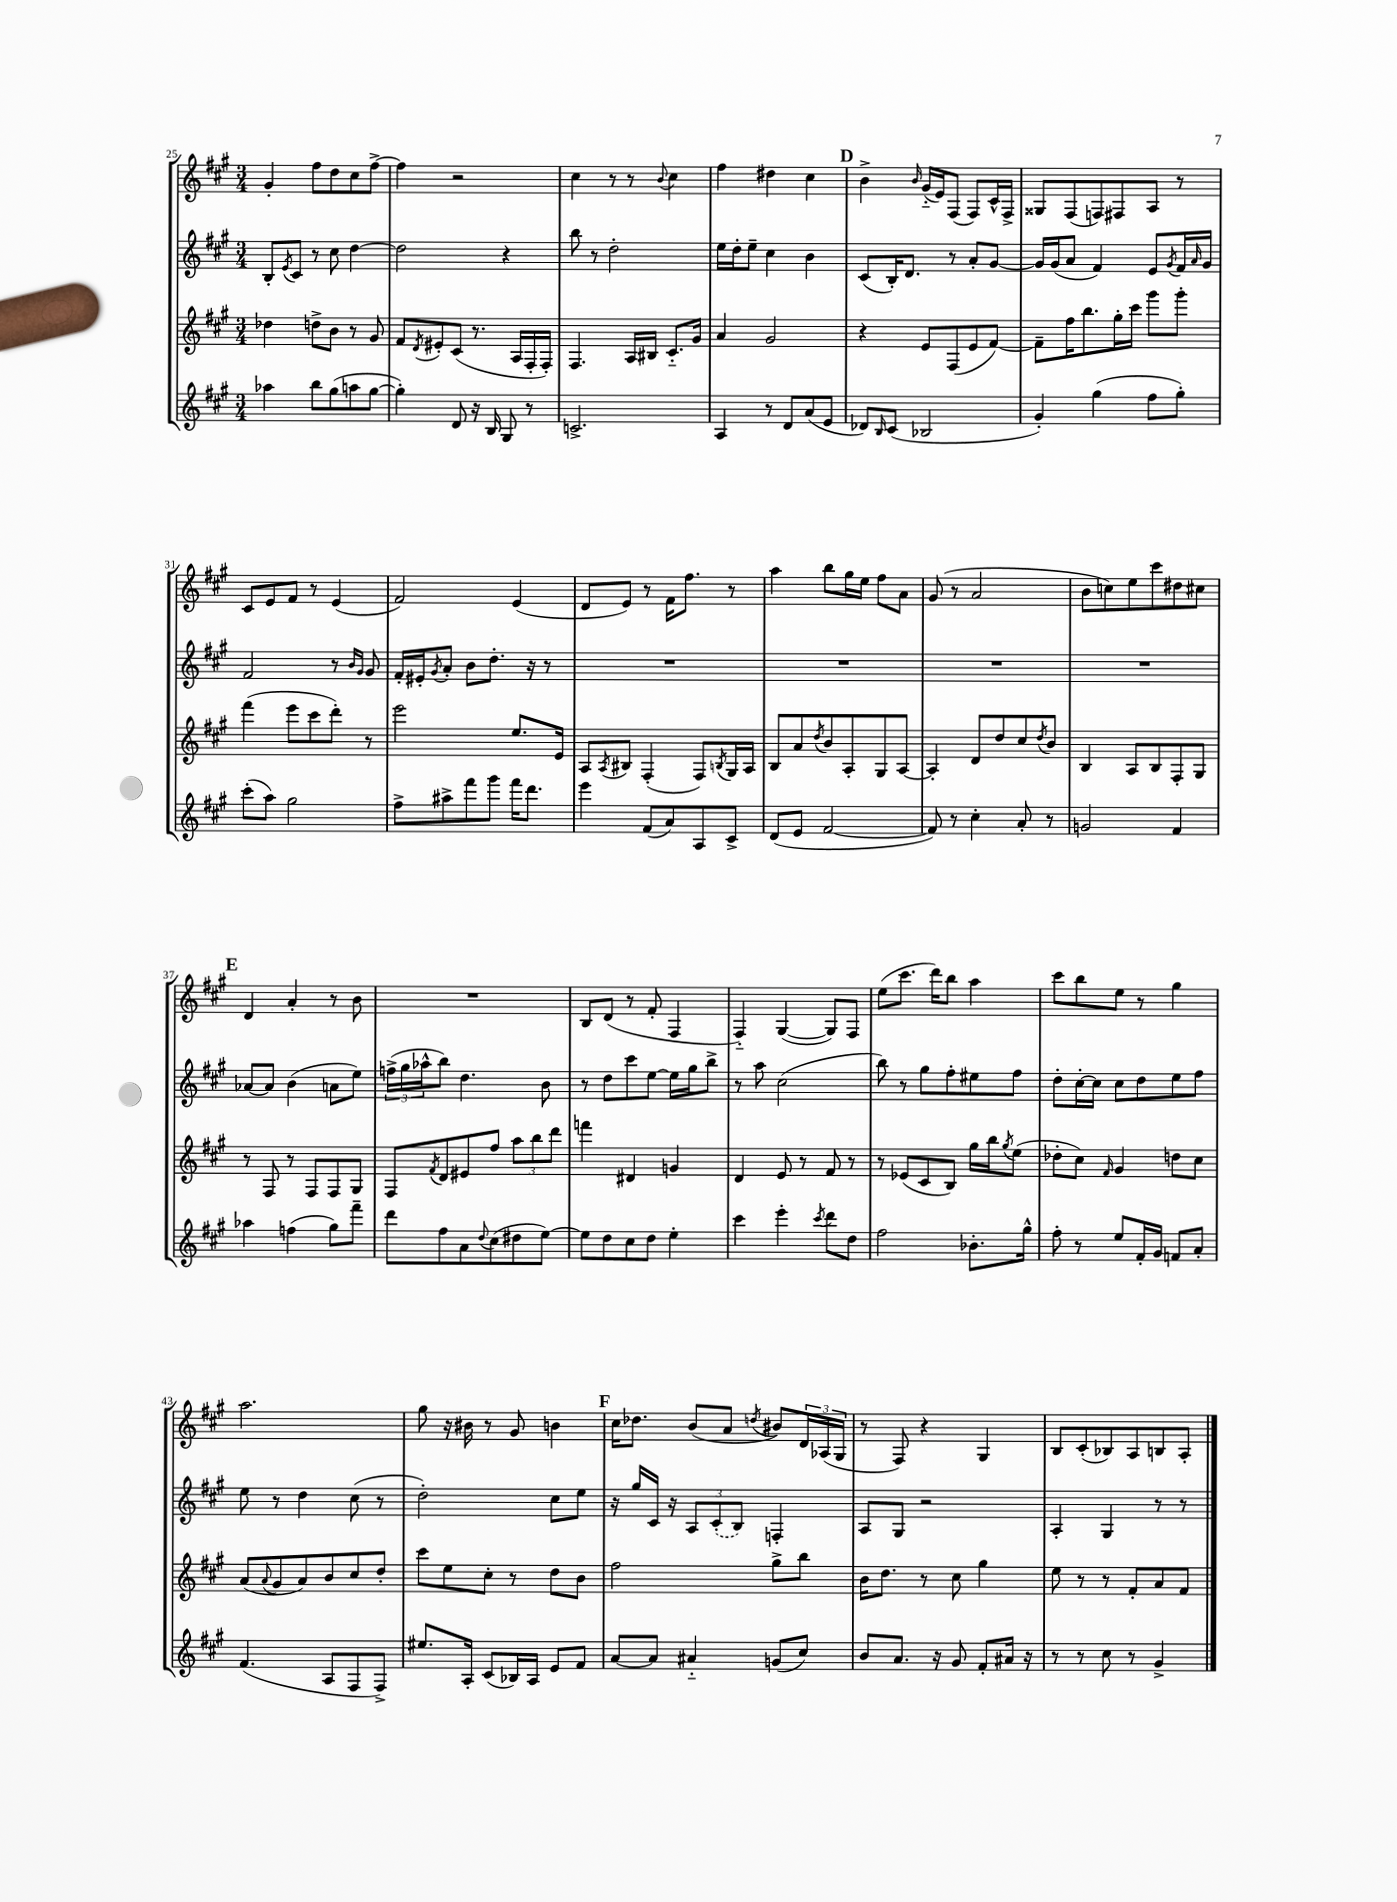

**kern	**kern	**kern	**kern
*part4	*part3	*part2	*part1
*staff4	*staff3	*staff2	*staff1
*clefG2	*clefG2	*clefG2	*clefG2
*k[f#c#g#]	*k[f#c#g#]	*k[f#c#g#]	*k[f#c#g#]
*M3/4	*M3/4	*M3/4	*M3/4
=25	=25	=25	=25
4aa-X\	4dd-X\	8B'/L	4g#'/
.	.	8qe/	.
.	.	8c#/J	.
8bb\L	8ddn^\L	8r	8ff#\L
(8gg#\	8b\J	8cc#\	8dd\
8aan\	8r	[4dd\	8cc#\
[8gg#\J	8g#/	.	[8ff#^\J
=26	=26	=26	=26
4gg#'\])	8f#/L	2dd\]	4ff#\]
.	8qd/	.	.
.	8e#X'/	.	.
8d/	(8c#/J	.	2r
16r	8.r	.	.
16B/	.	.	.
8G#/	.	4r	.
.	16A/LL	.	.
8r	16F#'/	.	.
.	16F#'/JJ)	.	.
=27	=27	=27	=27
2.cn^/	4.F#/	8bb\	4cc#\
.	.	8r	.
.	.	2dd'\	8r
.	16A/LL	.	8r
.	16B#X/JJ	.	.
.	.	.	8qqb/
.	8.c#/L	.	4cc#\
.	16g#/Jk	.	.
=28	=28	=28	=28
4A/	4a/	16ee\LL	4ff#\
.	.	16dd'\J	.
.	.	8ee~\J	.
8r	2g#/	4cc#\	4dd#X\
8d/L	.	.	.
(8a/	.	4b\	4cc#\
8e/J	.	.	.
!!LO:REH:place=s1:t=D
=29	=29	=29	=29
8d-X/L)	4r	(8c#/L	4b^\
16qqB/	.	.	.
(8c#/J	.	16B'/K)	.
.	.	8.d/J	.
.	.	.	16qqb/
2B-X/	8e/L	.	(16g#/LL
.	.	.	16e/J)
.	(8F#/	8r	(8F#/J
.	8e/	8a'/L	8F#/L)
.	[8f#/J)	[8g#/J	16c#^^/L
.	.	.	16F#^/JJ
=30	=30	=30	=30
4g#'/)	8f#~\L]	16g#/LL]	8G##X/L
.	.	(16g#/J	.
.	16ff#\K	8a/J	(8F#/
.	8.bb\	.	.
(4gg#\	.	4f#/)	8Fn/)
.	16gg#'\L	.	8F#X/
.	16ccc#\JJ	.	.
8ff#\L	8ggg#\L	8e/L	8A/J
.	.	8qg#/	.
8gg#'\J)	8ggg#'\J	16f#/L	8r
.	.	16qqa/	.
.	.	16g#/JJ	.
!!LO:LB:g=z
=31	=31	=31	=31
(8ccc#'\L	(4fff#\	2f#/	8c#/L
8aa\J)	.	.	8e/
2gg#\	8eee\L	.	8f#/J
.	8ccc#\	.	8r
.	8ddd'\J)	8r	(4e/
.	.	16qqb/LL	.
.	.	16qqg#/JJ	.
.	8r	8g#/	.
=32	=32	=32	=32
8ff#^\L	2eee\	16f#'/LL	2f#/)
.	.	16e#X'/J	.
.	.	8qg#/	.
8aa#X^\	.	8a'/J	.
8fff#\	.	8b\L	.
8ggg#\J	.	8.dd'\J	.
16fff#\KL	8.ee/L	.	(4e/
8.ddd\J	.	16r	.
.	.	8r	.
.	16e/Jk	.	.
=33	=33	=33	=33
4eee\	8A/L	2.r	8d/L
.	8qA/	.	.
.	8B#X/J	.	8e/J)
(8f#/L	(4F#'/	.	8r
8a/)	.	.	16f#\KL
.	.	.	8.ff#\J
8A/	8F#/L)	.	.
.	8qBn/	.	.
8c#^/J	16G#/L	.	8r
.	16A/JJ	.	.
=34	=34	=34	=34
(8d/L	8B/L	2.r	4aa\
8e/J	8a/	.	.
.	8qdd/	.	.
[2f#/	8b/	.	8bb\L
.	8A'/	.	16gg#\L
.	.	.	16ee\JJ
.	8G#/	.	8ff#\L
.	[8A/J	.	8a\J
=35	=35	=35	=35
8f#/])	4A'/]	2.r	(8g#/
8r	.	.	8r
4cc#'\	8d/L	.	2a/
.	8dd/	.	.
8a'/	8cc#/	.	.
.	8qdd/	.	.
8r	8b/J	.	.
=36	=36	=36	=36
2gn/	4B/	2.r	8b\L
.	.	.	8ccn\)
.	8A/L	.	8ee\
.	8B/	.	8ccc#\
4f#/	8F#'/	.	8dd#X\
.	8G#/J	.	8cc#X\J
!!LO:LB:g=z
!!LO:REH:place=s1:t=E
=37	=37	=37	=37
4aa-X\	8r	[8a-X/L	4d/
.	8F#/	8a-/J]	.
(4ffn\	8r	(4b\	4a'/
.	8F#/L	.	.
8gg#\L)	8F#/	8an\L	8r
8fff#~\J	8G#/J	8ee\J)	8b\
=38	=38	=38	=38
8ddd\L	8F#/L	(24ffn^\LL	2.r
.	.	24gg#\	.
.	.	24aa-X^^\J	.
.	8qf#/	.	.
8ff#\	8d/	8bb\J)	.
8a\	8e#X/	4.dd\	.
8qqdd/	.	.	.
(8cc#\	8ff#/J	.	.
8dd#X\	12aa\L	.	.
.	12bb\	.	.
[8ee\J)	.	8b\	.
.	12ddd\J	.	.
=39	=39	=39	=39
8ee\L]	4fffn\	8r	8B/L
8dd\	.	8dd\L	(8d/J
8cc#\	4d#X/	8ccc#\	8r
8dd\J	.	[8ee\J	8f#'/
4ee'\	4gn/	16ee\LL]	4F#/
.	.	16gg#\J	.
.	.	8bb^\J	.
=40	=40	=40	=40
4ccc#\	4d/	8r	4F#/)
.	.	8aa\	.
4eee'\	8e/	(2cc#\	([4G#/
.	8r	.	.
8qccc#/	.	.	.
8ddd\L	8f#/	.	8G#/L])
8dd\J	8r	.	8F#/J
=41	=41	=41	=41
2ff#\	8r	8bb\)	(8ee\L
.	(8e-X/L	8r	8.ccc#\J
.	8c#/	8gg#\L	.
.	.	.	16ddd\KL)
.	8B/J)	8ff#'\	8bb\J
8.b-X'\L	16gg#\LL	8ee#X\	4aa\
.	16bb\J	.	.
.	8qgg#/	.	.
.	(8ee\J	8ff#\J	.
16gg#^^\Jk	.	.	.
=42	=42	=42	=42
8ff#'\	8dd-X'\L	8dd'\L	8ccc#\L
8r	8cc#\J)	[16cc#'\L	8bb\
.	.	16cc#\JJ]	.
.	16qqf#/	.	.
8ee/L	4g#/	8cc#\L	8ee\J
16f#'/L	.	8dd\	8r
16g#/JJ	.	.	.
8fn/L	8ddn\L	8ee\	4gg#\
8a'/J	8cc#\J	8ff#\J	.
!!LO:LB:g=z
=43	=43	=43	=43
(4.f#/	(8a/L	8ee\	2.aa\
.	8qqa/	.	.
.	8g#/	8r	.
.	8a/)	4dd\	.
8A/L	8b/	.	.
8F#/	8cc#/	(8cc#\	.
8F#^/J)	8dd'/J	8r	.
=44	=44	=44	=44
8.ee#X/L	8ccc#\L	2dd'\)	8gg#\
.	8ee\	.	16r
16A'/Jk	.	.	16b#X\
(8c#/L	8cc#'\J	.	8r
16B-X/L)	8r	.	8g#/
16A/JJ	.	.	.
8e/L	8dd\L	8cc#\L	4bn\
8f#/J	8b\J	8ee\J	.
!!LO:REH:place=s1:t=F
=45	=45	=45	=45
[8a/L	2ff#\	16r	16cc#\KL
.	.	16gg#/LL	8.dd-X\J
8a/J]	.	16c#/JJ	.
.	.	16r	.
4a#X/	.	12A/L	(8b/L
.	.	(12c#'/	.
.	.	.	8a/J
.	.	12B/J)	.
.	.	.	8qddn/
(8gn/L	8gg#^\L	4Fn'/	8b#X/L)
8cc#/J)	8bb\J	.	24d/L
.	.	.	(24A-X/
.	.	.	24G#/JJ
=46	=46	=46	=46
8b/L	16b\KL	8A/L	8r
.	8.dd\J	.	.
8.a/J	.	8G#/J	8F#/)
.	8r	2r	4r
16r	.	.	.
8g#/	8cc#\	.	.
8f#'/L	4gg#\	.	4G#/
16a#X/Jk	.	.	.
16r	.	.	.
=47	=47	=47	=47
8r	8ee\	4A'/	8B/L
8r	8r	.	(8c#'/
8cc#\	8r	4G#/	8B-X/)
8r	8f#'/L	.	8A/
4g#^/	8a/	8r	8Bn/
.	8f#/J	8r	8A'/J
==	==	==	==
*-	*-	*-	*-
